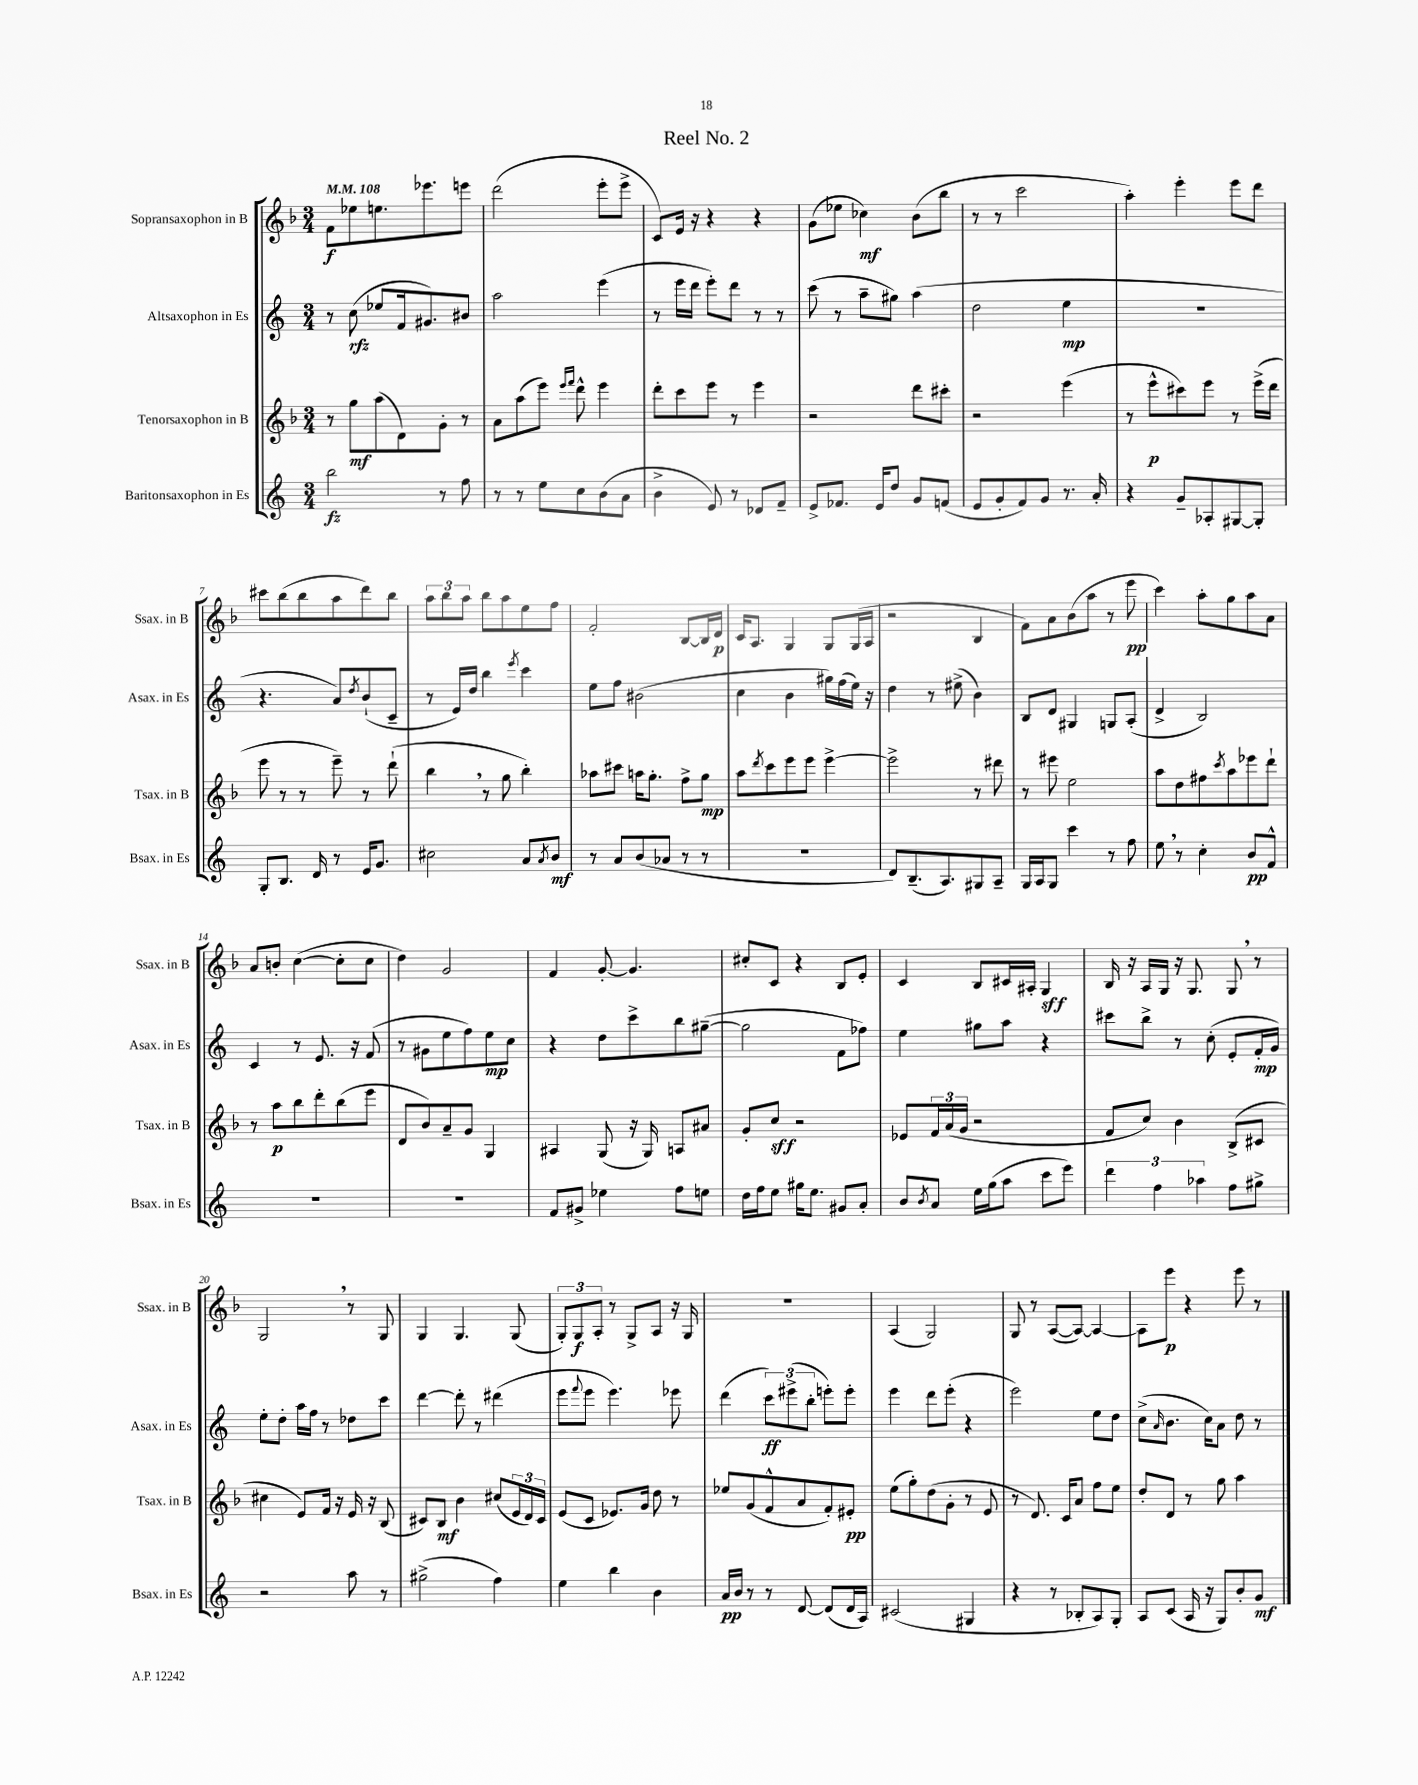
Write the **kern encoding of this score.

**kern	**dynam	**kern	**dynam	**kern	**dynam	**kern	**dynam
*part4	*part4	*part3	*part3	*part2	*part2	*part1	*part1
*staff4	*staff4	*staff3	*staff3	*staff2	*staff2	*staff1	*staff1
*I"Baritonsaxophon in Es	*	*I"Tenorsaxophon in B	*	*I"Altsaxophon in Es	*	*I"Sopransaxophon in B	*
*I'Bsax. in Es	*	*I'Tsax. in B	*	*I'Asax. in Es	*	*I'Ssax. in B	*
*clefG2	*	*clefG2	*	*clefG2	*	*clefG2	*
*k[]	*	*k[b-]	*	*k[]	*	*k[b-]	*
*M3/4	*	*M3/4	*	*M3/4	*	*M3/4	*
*MM108	*	*MM108	*	*MM108	*	*MM108	*
=1	=1	=1	=1	=1	=1	=1	=1
2bb\	fz	8r	.	8r	.	8f\L	f
.	.	8gg\L	mf	(8cc\	rfz	8ee-X\	.
.	.	(8aa\	.	8ee-X/L	.	8.een\	.
.	.	8d\)	.	16f/k	.	.	.
.	.	.	.	8.g#X/)	.	8.eee-X\	.
8r	.	8g'\J	.	.	.	.	.
8ff\	.	8r	.	8b#X/J	.	8eeen\J	.
=2	=2	=2	=2	=2	=2	=2	=2
8r	.	8a\L	.	2aa\	.	(2ddd\	.
8r	.	(8aa\	.	.	.	.	.
8ee\L	.	8eee\J)	.	.	.	.	.
.	.	16qqeee/LL	.	.	.	.	.
.	.	16qqfff/JJ	.	.	.	.	.
8cc\	.	8ddd^^\	.	.	.	.	.
(8b\	.	4eee\	.	(4eee\	.	8eee'\L	.
8a\J	.	.	.	.	.	8eee^\J	.
=3	=3	=3	=3	=3	=3	=3	=3
4b^\	.	8ddd'\L	.	8r	.	8c/L)	.
.	.	8ccc\	.	16eee\LL	.	16e/Jk	.
.	.	.	.	16ddd\JJ	.	16r	.
8e/)	.	8eee\J	.	8eee'\L)	.	4r	.
8r	.	8r	.	8ddd\J	.	.	.
8d-X/L	.	4eee\	.	8r	.	4r	.
8f~/J	.	.	.	8r	.	.	.
=4	=4	=4	=4	=4	=4	=4	=4
8e^/L	.	2r	.	(8ccc\	.	(8g\L	.
8.f-X/J	.	.	.	8r	.	8ee-X\J	.
.	.	.	.	8aa~\L	.	4cc-X\)	mf
16e/KL	.	.	.	.	.	.	.
8dd/J	.	.	.	8gg#X\J)	.	.	.
8g/L	.	8ddd\L	.	(4aa\	.	(8b-\L	.
(8fn/J	.	8ccc#X'\J	.	.	.	8bb-\J	.
=5	=5	=5	=5	=5	=5	=5	=5
8e/L	.	2r	.	2dd\	.	8r	.
8g'/	.	.	.	.	.	8r	.
8f/)	.	.	.	.	.	2ccc\	.
8g/J	.	.	.	.	.	.	.
8.r	.	(4eee\	.	4ee\	mp	.	.
16a'/	.	.	.	.	.	.	.
=6	=6	=6	=6	=6	=6	=6	=6
4r	.	8r	.	2.r	.	4aa'\)	.
.	.	8eee^^\L	p	.	.	.	.
8g~/L	.	8ccc#X\)	.	.	.	4eee'\	.
8A-X'/	.	8eee\J	.	.	.	.	.
[8G#X/	.	8r	.	.	.	8eee\L	.
8G#'/J]	.	(16eee^\LL	.	.	.	8ddd\J	.
.	.	16ddd\JJ	.	.	.	.	.
!!LO:LB:g=z
=7	=7	=7	=7	=7	=7	=7	=7
8G'/L	.	8eee\	.	4.r	.	8ccc#X\L	.
8.B/J	.	8r	.	.	.	(8bb-\	.
.	.	8r	.	.	.	8bb-\	.
16d/	.	.	.	.	.	.	.
8r	.	8eee~\)	.	8a/L)	.	8aa\	.
.	.	.	.	8qdd/	.	.	.
16e/KL	.	8r	.	(8b`/	.	8ddd\)	.
8.g/J	.	.	.	.	.	.	.
.	.	(8ddd`\	.	8c~/J	.	8bb-\J	.
=8	=8	=8	=8	=8	=8	=8	=8
2cc#X\	.	4bb-,\	.	8r	.	12aa\L	.
.	.	.	.	.	.	12bb-\	.
.	.	.	.	16e/LL)	.	.	.
.	.	.	.	.	.	12aa\J	.
.	.	.	.	16dd/JJ	.	.	.
.	.	8r	.	4bb\	.	8bb-\L	.
.	.	8gg\	.	.	.	8aa\	.
.	.	.	.	8qeee/	.	.	.
8a/L	.	4bb-'\)	.	4ccc\	.	8ee\	.
8qa/	.	.	.	.	.	.	.
8b/J	mf	.	.	.	.	8ff\J	.
=9	=9	=9	=9	=9	=9	=9	=9
8r	.	8aa-X\L	.	8ee\L	.	2f'/	.
8a/L	.	8ccc#X\J	.	8ff\J	.	.	.
(8b/	.	16aan\KL	.	(2b#X\	.	.	.
.	.	8.gg'\J	.	.	.	.	.
8a-X/J	.	.	.	.	.	.	.
8r	.	8ff^\L	.	.	.	[8B-/L	.
8r	.	8gg\J	mp	.	.	16B-/L]	.
.	.	.	.	.	.	16d/JJ	p
=10	=10	=10	=10	=10	=10	=10	=10
2.r	.	8aa\L	.	4cc\	.	16c/KL	.
.	.	.	.	.	.	8.A/J	.
.	.	8qddd/	.	.	.	.	.
.	.	8ccc\	.	.	.	.	.
.	.	8eee\	.	4b\	.	4G/	.
.	.	8eee\J	.	.	.	.	.
.	.	[4eee^\	.	16gg#X\LL)	.	8G/L	.
.	.	.	.	(16ff\	.	.	.
.	.	.	.	16ee\JJ)	.	(16G/L	.
.	.	.	.	16r	.	16A/JJ	.
=11	=11	=11	=11	=11	=11	=11	=11
8d/L)	.	2eee^\]	.	4dd\	.	2r	.
(8.B~/	.	.	.	.	.	.	.
.	.	.	.	8r	.	.	.
8.A/)	.	.	.	.	.	.	.
.	.	.	.	(8ee#X^\	.	.	.
8G#X/	.	8r	.	4b\)	.	4B-/	.
8A~/J	.	8ddd#X\	.	.	.	.	.
=12	=12	=12	=12	=12	=12	=12	=12
16G/LL	.	8r	.	8B/L	.	8f\L)	.
16A/J	.	.	.	.	.	.	.
8G/J	.	8eee#X\	.	8d/J	.	8a\	.
4ccc\	.	2ee\	.	4G#X/	.	(8b-\	.
.	.	.	.	.	.	8aa\J	.
8r	.	.	.	8Gn/L	.	8r	.
8ff\	.	.	.	(8A'/J	.	8eee\	pp
=13	=13	=13	=13	=13	=13	=13	=13
8ee,\	.	8aa\L	.	4d^/	.	4ccc\)	.
8r	.	8dd\	.	.	.	.	.
4cc'\	.	8ff#X\	.	2B/)	.	8aa'\L	.
.	.	8qccc/	.	.	.	.	.
.	.	8aa\	.	.	.	8gg\	.
8b/L	pp	8eee-X\	.	.	.	8aa\	.
8f^^/J	.	8ddd`\J	.	.	.	8a\J	.
!!LO:LB:g=z
=14	=14	=14	=14	=14	=14	=14	=14
2.r	.	8r	.	4c/	.	8a/L	.
.	.	8aa\L	p	.	.	8bn'/J	.
.	.	8bb-\	.	8r	.	([4cc\	.
.	.	8ddd'\	.	8.e/	.	.	.
.	.	(8bb-\	.	.	.	8cc'\L]	.
.	.	.	.	16r	.	.	.
.	.	8eee\J	.	(8f/	.	8cc\J	.
=15	=15	=15	=15	=15	=15	=15	=15
2.r	.	8d/L	.	8r	.	4dd\)	.
.	.	8b-/)	.	8g#X\L	.	.	.
.	.	8a~/	.	8ee\	.	2g/	.
.	.	8g/J	.	8ff\)	.	.	.
.	.	4G/	.	8ee\	mp	.	.
.	.	.	.	8cc\J	.	.	.
=16	=16	=16	=16	=16	=16	=16	=16
8f/L	.	4A#X/	.	4r	.	4f/	.
8g#X^/J	.	.	.	.	.	.	.
4ee-X\	.	(8G/	.	8dd\L	.	[8g'/	.
.	.	16r	.	8ccc^\	.	4.g/]	.
.	.	16G/)	.	.	.	.	.
8ff\L	.	8An/L	.	8bb\	.	.	.
8een\J	.	8a#X/J	.	([8gg#X~\J	.	.	.
=17	=17	=17	=17	=17	=17	=17	=17
16dd\LL	.	8g'/L	.	2gg#\]	.	8cc#X'/L	.
16ff\J	.	.	.	.	.	.	.
8ee\J	.	8cc/J	sff	.	.	8c/J	.
16gg#X\KL	.	2r	.	.	.	4r	.
8.ee\J	.	.	.	.	.	.	.
8g#X/L	.	.	.	8f\L	.	8B-/L	.
8a'/J	.	.	.	8ff-X\J)	.	8e'/J	.
=18	=18	=18	=18	=18	=18	=18	=18
8b/L	.	8e-X/L	.	4ee\	.	4c/	.
8qb/	.	.	.	.	.	.	.
8a/J	.	24f/L	.	.	.	.	.
.	.	(24a/	.	.	.	.	.
.	.	24g/JJ	.	.	.	.	.
16ee\LL	.	2r	.	8gg#X\L	.	8B-/L	.
(16gg\J	.	.	.	.	.	.	.
8aa\J	.	.	.	8aa\J	.	16c#X/L	.
.	.	.	.	.	.	16A#X'/JJ	.
8ccc\L	.	.	.	4r	.	4G/	sff
8eee\J)	.	.	.	.	.	.	.
=19	=19	=19	=19	=19	=19	=19	=19
6ddd\	.	8f/L	.	8ccc#X\L	.	16B-/	.
.	.	.	.	.	.	16r	.
.	.	8cc/J)	.	8bb^\J	.	16A/LL	.
6ff\	.	.	.	.	.	.	.
.	.	.	.	.	.	16G/JJ	.
.	.	4b-\	.	8r	.	16r	.
.	.	.	.	.	.	8.G/	.
6aa-X\	.	.	.	.	.	.	.
.	.	.	.	(8cc'\	.	.	.
8ff\L	.	(8B-^/L	.	8e'/L	.	8G,/	.
8gg#X^\J	.	8c#X/J	.	16f'/L	mp	8r	.
.	.	.	.	16g/JJ)	.	.	.
!!LO:LB:g=z
=20	=20	=20	=20	=20	=20	=20	=20
2r	.	4cc#X\	.	8ee'\L	.	2G,/	.
.	.	.	.	8dd'\J	.	.	.
.	.	8e/L)	.	16aa\LL	.	.	.
.	.	.	.	16ff\JJ	.	.	.
.	.	16f/Jk	.	8r	.	.	.
.	.	16r	.	.	.	.	.
8aa\	.	16e/	.	8dd-X\L	.	8r	.
.	.	16r	.	.	.	.	.
8r	.	(8B-/	.	8ccc\J	.	8G/	.
=21	=21	=21	=21	=21	=21	=21	=21
(2gg#X^\	.	8c#X/L)	.	[4ddd\	.	4G/	.
.	.	8B-/J	mf	.	.	.	.
.	.	4b-\	.	8ddd'\]	.	4.G/	.
.	.	.	.	8r	.	.	.
4ff\)	.	(8cc#X/L	.	(4ddd#X\	.	.	.
.	.	24e/L	.	.	.	(8G/	.
.	.	24d/)	.	.	.	.	.
.	.	24c#/JJ	.	.	.	.	.
=22	=22	=22	=22	=22	=22	=22	=22
4ee\	.	(8e/L	.	8eee\L	.	12G'/L)	.
.	.	.	.	.	.	12G/	f
.	.	.	.	8qqfff/	.	.	.
.	.	8c/J	.	8eee\J	.	.	.
.	.	.	.	.	.	12A'/J	.
4bb\	.	8.e-X/L)	.	4.eee\)	.	8r	.
.	.	.	.	.	.	8G^/L	.
.	.	16g/Jk	.	.	.	.	.
4b\	.	8dd\	.	.	.	8A/J	.
.	.	8r	.	8eee-X\	.	16r	.
.	.	.	.	.	.	16G/	.
=23	=23	=23	=23	=23	=23	=23	=23
16a/LL	pp	8ee-X/L	.	(4ddd\	.	2.r	.
16b/JJ	.	.	.	.	.	.	.
8r	.	(8g/	.	.	.	.	.
8r	.	8f^^/	.	12ccc\L)	ff	.	.
.	.	.	.	(12eee#X^\	.	.	.
[8d/	.	8a/	.	.	.	.	.
.	.	.	.	12bb'\J	.	.	.
(8d/L]	.	8f'/)	.	8eeen'\L)	.	.	.
16d/L	.	8e#X'/J	pp	8eee'\J	.	.	.
16A/JJ)	.	.	.	.	.	.	.
=24	=24	=24	=24	=24	=24	=24	=24
(2c#X/	.	(8ee\L	.	4eee\	.	(4A/	.
.	.	8gg'\)	.	.	.	.	.
.	.	(8dd\	.	8ddd\L	.	2G/)	.
.	.	8g'\J	.	(8eee'\J	.	.	.
4G#X/	.	8r	.	4r	.	.	.
.	.	8e/	.	.	.	.	.
=25	=25	=25	=25	=25	=25	=25	=25
4r	.	8r	.	2eee\)	.	8G/	.
.	.	8.d/)	.	.	.	8r	.
8r	.	.	.	.	.	([8A/L	.
.	.	16c/KL	.	.	.	.	.
8B-X'/L	.	8a/J	.	.	.	8A/J_)	.
8A/)	.	8ff\L	.	8ee\L	.	4A/_	.
8G'/J	.	8ee\J	.	8dd\J	.	.	.
=26	=26	=26	=26	=26	=26	=26	=26
8A/L	.	8dd'/L	.	(8cc^\L	.	8A\L]	.
.	.	.	.	16qqa/	.	.	.
(8c/J	.	8d/J	.	8.b\J	.	8eee\J	p
16A/	.	8r	.	.	.	4r	.
16r	.	.	.	16cc\KL)	.	.	.
8G/L)	.	8gg\	.	8a\J	.	.	.
8b'/	.	4aa\	.	8dd\	.	8eee\	.
8g/J	mf	.	.	8r	.	8r	.
==	==	==	==	==	==	==	==
*-	*-	*-	*-	*-	*-	*-	*-
